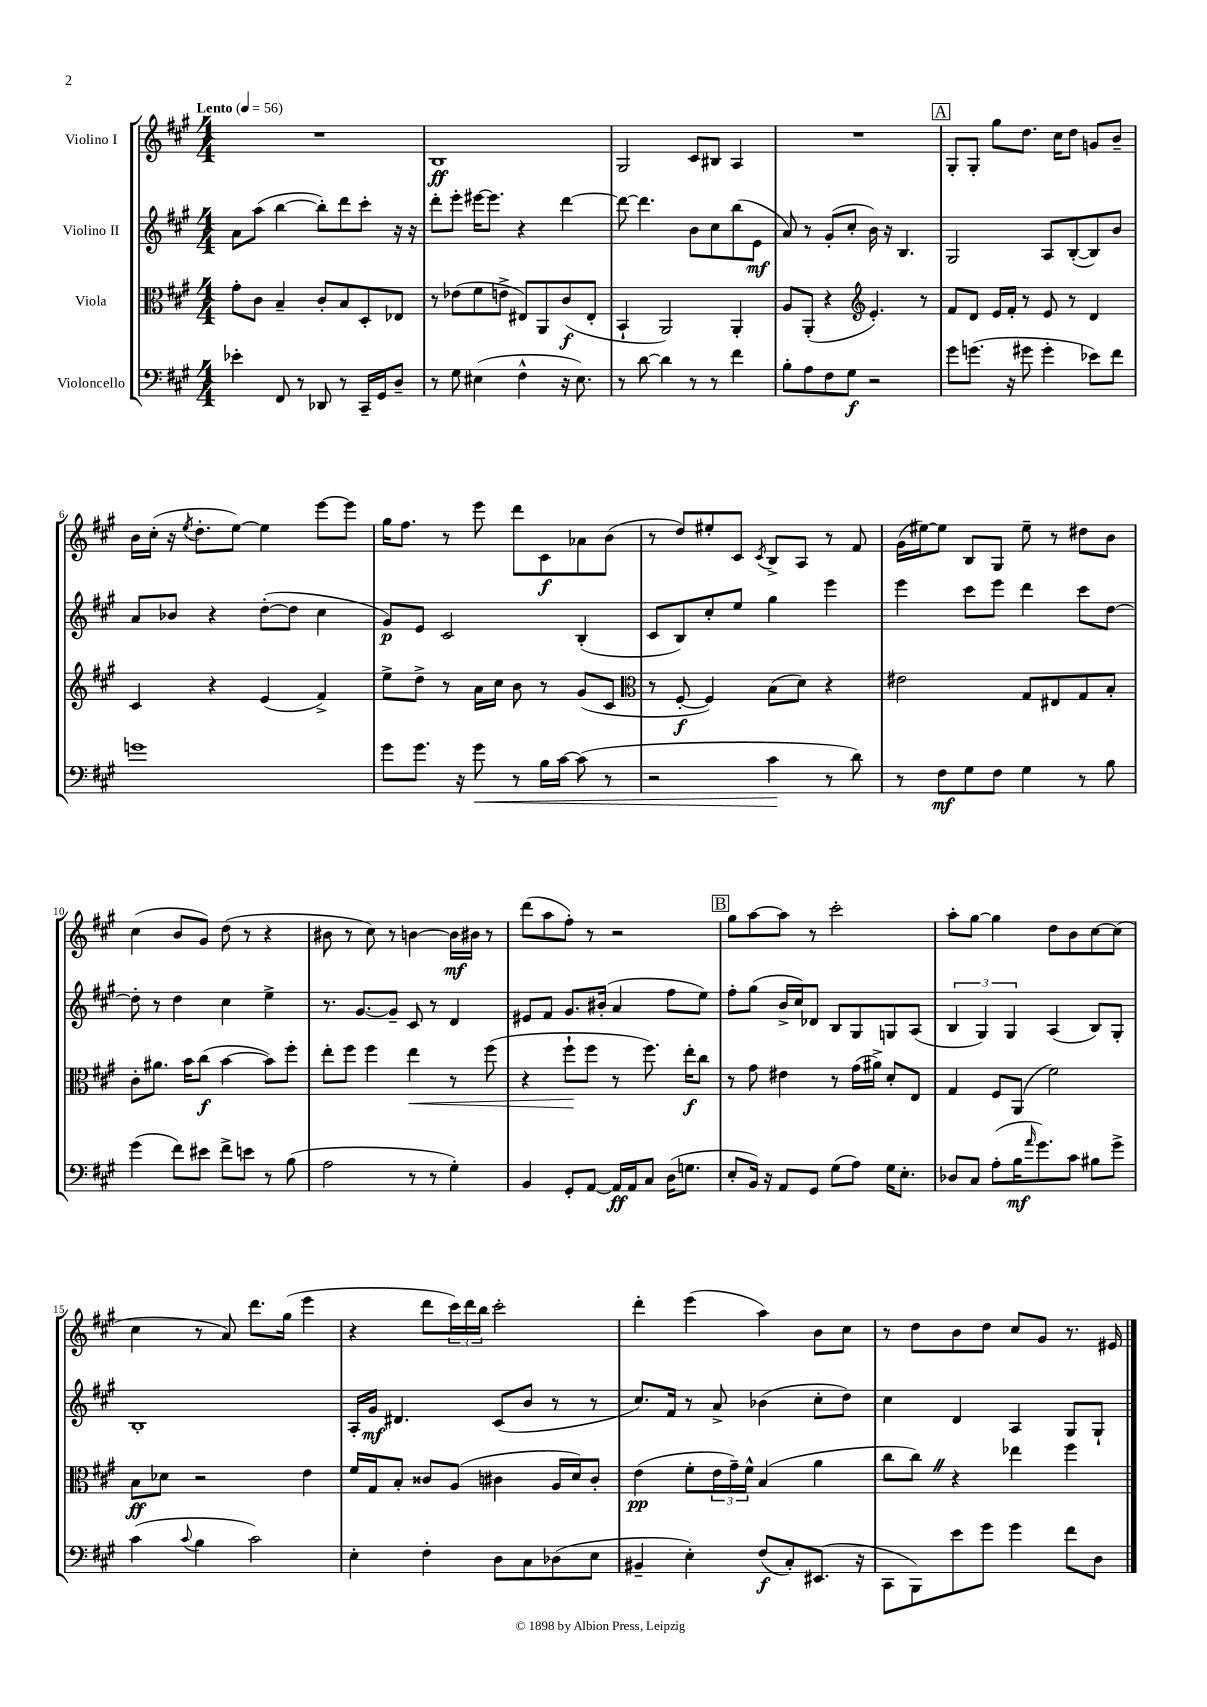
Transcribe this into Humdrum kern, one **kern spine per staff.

**kern	**dynam	**kern	**dynam	**kern	**dynam	**kern	**dynam
*part4	*part4	*part3	*part3	*part2	*part2	*part1	*part1
*staff4	*staff4	*staff3	*staff3	*staff2	*staff2	*staff1	*staff1
*I"Violoncello	*	*I"Viola	*	*I"Violino II	*	*I"Violino I	*
*clefF4	*	*clefC3	*	*clefG2	*	*clefG2	*
*k[f#c#g#]	*	*k[f#c#g#]	*	*k[f#c#g#]	*	*k[f#c#g#]	*
*M4/4	*	*M4/4	*	*M4/4	*	*M4/4	*
*MM56	*	*MM56	*	*MM56	*	*MM56	*
=1	=1	=1	=1	=1	=1	=1	=1
!	!	!	!	!	!	!LO:TX:a:B:t=Lento	!
4e-X'\	.	8g#'\L	.	8a\L	.	1r	.
.	.	8c#\J	.	(8aa\J	.	.	.
8FF#/	.	4B~/	.	[4bb\	.	.	.
8r	.	.	.	.	.	.	.
8DD-X/	.	8c#'/L	.	8bb'\L])	.	.	.
8r	.	8B/	.	8ddd\	.	.	.
16CC#~/LL	.	8D'/	.	8ccc#'\J	.	.	.
16GG#/J	.	.	.	.	.	.	.
8D~/J	.	8E-X/J	.	16r	.	.	.
.	.	.	.	16r	.	.	.
=2	=2	=2	=2	=2	=2	=2	=2
8r	.	8r	.	8ddd'\L	.	1B	ff
8G#\	.	(8e-X\L	.	8eee'\J	.	.	.
(4E#X\	.	8f#\	.	[16eee#X\KL	.	.	.
.	.	.	.	8.eee#\J]	.	.	.
.	.	8en^\J	.	.	.	.	.
4F#^^\	.	8E#X/L)	.	4r	.	.	.
.	.	8AA/	.	.	.	.	.
16r	.	(8c#/	f	[4ddd\	.	.	.
8.E#\)	.	.	.	.	.	.	.
.	.	8E#'/J	.	.	.	.	.
=3	=3	=3	=3	=3	=3	=3	=3
8r	.	4BB`/	.	8ddd\_	.	2G#/	.
[8d\	.	.	.	4.ddd\]	.	.	.
4d\]	.	2AA/)	.	.	.	.	.
8r	.	.	.	8b\L	.	8c#/L	.
8r	.	.	.	8cc#\	.	8B#X/J	.
4f#\	.	4AA'/	.	(8bb\	.	4A/	.
.	.	.	.	8e\J	mf	.	.
=4	=4	=4	=4	=4	=4	=4	=4
8B'\L	.	8A/L	.	8a/)	.	1r	.
8A\	.	(8AA'/J	.	8r	.	.	.
8F#\	.	4r	.	(8g#'/L	.	.	.
8G#\J	f	.	.	8cc#'/J	.	.	.
*	*	*clefG2	*	*	*	*	*
2r	.	4.e'/)	.	16b\)	.	.	.
.	.	.	.	16r	.	.	.
.	.	.	.	4.B/	.	.	.
.	.	8r	.	.	.	.	.
!!LO:REH:place=s1:t=A
=5	=5	=5	=5	=5	=5	=5	=5
8g#\L	.	8f#/L	.	2G#/	.	8G#'/L	.
(8.gn\J	.	8d/J	.	.	.	8G#'/J	.
.	.	16e/LL	.	.	.	8gg#\L	.
16r	.	16f#'/JJ	.	.	.	.	.
8g#X\	.	8r	.	.	.	8.dd\J	.
4g#'\	.	8e/	.	8A/L	.	.	.
.	.	.	.	.	.	16cc#\KL	.
.	.	8r	.	([8B'/	.	8dd\J	.
8e-X\L)	.	4d/	.	8B/])	.	8gn/L	.
8f#\J	.	.	.	8b/J	.	8b~/J	.
!!LO:LB:g=z
=6	=6	=6	=6	=6	=6	=6	=6
1gn	.	4c#/	.	8a/L	.	16b\LL	.
.	.	.	.	.	.	(16cc#'\JJ	.
.	.	.	.	8b-X/J	.	16r	.
.	.	.	.	.	.	8qee/	.
.	.	.	.	.	.	8.dd'\L	.
.	.	4r	.	4r	.	.	.
.	.	.	.	.	.	[8ee\J)	.
.	.	(4e/	.	([8dd'\L	.	4ee\]	.
.	.	.	.	8dd\J]	.	.	.
.	.	4f#^/)	.	4cc#\	.	[8eee\L	.
.	.	.	.	.	.	8eee\J]	.
=7	=7	=7	=7	=7	=7	=7	=7
8g#\L	.	8ee^\L	.	8g#/L)	p	16gg#\KL	.
.	.	.	.	.	.	8.ff#\J	.
8.g#\J	.	8dd^\J	.	8e/J	.	.	.
.	.	8r	.	2c#/	.	8r	.
16r	.	.	.	.	.	.	.
!	!LO:HP:b	!	!	!	!	!	!
8g#\	<	16a\LL	.	.	.	8eee\	.
.	.	16cc#\JJ	.	.	.	.	.
8r	.	8b\	.	.	.	8ddd\L	.
16B\LL	.	8r	.	.	.	8c#\	f
[16c#\JJ	.	.	.	.	.	.	.
(8c#\]	.	(8g#/L	.	(4B'/	.	8a-X\	.
8r	.	8c#/J	.	.	.	(8b\J	.
=8	=8	=8	=8	=8	=8	=8	=8
*	*	*clefC3	*	*	*	*	*
2r	.	8r	.	8c#/L	.	8r	.
.	.	[8F#'/	f	8B/)	.	8dd/L)	.
.	.	4F#/])	.	8cc#'/	.	8ee#X'/	.
.	.	.	.	8ee/J	.	8c#/J	.
.	.	.	.	.	.	8qc#/	.
4c#\	.	(8B\L	.	4gg#\	.	8B^/L	.
.	.	8d\J)	.	.	.	8A/J	.
8r	[	4r	.	4eee\	.	8r	.
8d\)	.	.	.	.	.	8f#/	.
=9	=9	=9	=9	=9	=9	=9	=9
8r	.	2e#X\	.	4eee\	.	(16g#\LL	.
.	.	.	.	.	.	[16ee#X\J)	.
8F#\L	mf	.	.	.	.	8ee#\J]	.
8G#\	.	.	.	8ccc#\L	.	8B/L	.
8F#\J	.	.	.	8eee\J	.	8G#/J	.
4G#\	.	8G#/L	.	4ddd\	.	8ee#~\	.
.	.	8E#X/	.	.	.	8r	.
8r	.	8G#/	.	8ccc#\L	.	8dd#X\L	.
8B\	.	8B'/J	.	[8dd\J	.	8b\J	.
!!LO:LB:g=z
=10	=10	=10	=10	=10	=10	=10	=10
(4g#\	.	8c#'\L	.	8dd'\]	.	(4cc#\	.
.	.	8.a#X\J	.	8r	.	.	.
8f#\L)	.	.	.	4dd\	.	8b/L	.
.	.	16b\KL	.	.	.	.	.
8e#X\J	.	(8cc#\J	f	.	.	8g#/J)	.
8f#^\L	.	[4b\	.	4cc#\	.	(8dd\	.
8en\J	.	.	.	.	.	8r	.
8r	.	8b\L])	.	4ee^\	.	4r	.
(8B\	.	8ff#'\J	.	.	.	.	.
=11	=11	=11	=11	=11	=11	=11	=11
2A\	.	8ee'\L	.	8.r	.	8b#X\	.
.	.	8ff#\J	.	.	.	8r	.
.	.	.	.	[8.g#/L	.	.	.
.	.	4ff#\	.	.	.	8cc#\)	.
.	.	.	.	8g#~/J]	.	8r	.
!	!	!	!LO:HP:b	!	!	!	!
8r	.	4ee\	<	8c#/	.	[4bn\	.
8r	.	.	.	8r	.	.	.
4G#'\)	.	8r	.	4d/	.	16b\LL]	mf
.	.	.	.	.	.	16b#X\JJ	.
.	.	(8ff#\	.	.	.	8r	.
=12	=12	=12	=12	=12	=12	=12	=12
4BB/	.	4r	.	8e#X/L	.	(8ddd\L	.
.	.	.	.	8f#/J	.	8aa\	.
8GG#'/L	.	8ff#`\L	.	8.g#/L	.	8ff#'\J)	.
[8AA/J	.	8ff#\J	[	.	.	8r	.
.	.	.	.	(16b#X'/Jk	.	.	.
16AA/LL]	ff	8r	.	4a/	.	2r	.
16AA/J	.	.	.	.	.	.	.
8C#/J	.	8.ff#\)	.	.	.	.	.
(16D\KL	.	.	.	8ff#\L	.	.	.
8.Gn\J	.	16ee'\KL	f	.	.	.	.
.	.	8cc#\J	.	8ee\J)	.	.	.
!!LO:REH:place=s1:t=B
=13	=13	=13	=13	=13	=13	=13	=13
8E'/L	.	8r	.	8ff#'\L	.	8gg#\L	.
16BB/Jk)	.	8g#\	.	(8gg#\J	.	[8aa\	.
16r	.	.	.	.	.	.	.
8AA/L	.	4e#X\	.	16b^/LL	.	8aa\J]	.
.	.	.	.	16cc#/J)	.	.	.
8GG#/J	.	.	.	8d-X/J	.	8r	.
(8G#\L	.	8r	.	8B/L	.	2ccc#'\	.
8A\J)	.	(16g#\LL	.	8G#/	.	.	.
.	.	16a#X^\JJ)	.	.	.	.	.
16G#\KL	.	8d'/L	.	8Gn/	.	.	.
8.E'\J	.	.	.	.	.	.	.
.	.	8E/J	.	(8A/J	.	.	.
=14	=14	=14	=14	=14	=14	=14	=14
8D-X/L	.	4G#/	.	6B/	.	8aa'\L	.
8C#/J	.	.	.	.	.	[8gg#\J	.
.	.	.	.	6G#/)	.	.	.
(8A'\L	.	8F#/L	.	.	.	4gg#\]	.
.	.	.	.	6G#/	.	.	.
16B\K	mf	(8AA/J	.	.	.	.	.
16qqa/	.	.	.	.	.	.	.
8.g#\)	.	.	.	.	.	.	.
.	.	2f#\)	.	(4A/	.	8dd\L	.
8c#\J	.	.	.	.	.	8b\	.
8B#X\L	.	.	.	8B/L)	.	[8cc#\	.
8g#^\J	.	.	.	8G#'/J	.	(8cc#\J]	.
!!LO:LB:g=z
=15	=15	=15	=15	=15	=15	=15	=15
(4c#\	.	8B\L	ff	1B'	.	4cc#\	.
.	.	8d-X\J	.	.	.	.	.
8qqc#/	.	.	.	.	.	.	.
4B\	.	2r	.	.	.	8r	.
.	.	.	.	.	.	8a/)	.
2c#\)	.	.	.	.	.	8.ddd\L	.
.	.	.	.	.	.	(16gg#\Jk	.
.	.	4e\	.	.	.	4eee\	.
=16	=16	=16	=16	=16	=16	=16	=16
4E'\	.	16f#/LL	.	16A'/LL	.	4r	.
.	.	16G#/J	.	16g#/JJ	mf	.	.
.	.	8B'/J	.	4.d#X/	.	.	.
4F#'\	.	8c##X/L	.	.	.	8ddd\L	.
.	.	(8A/J	.	.	.	24ccc#\L)	.
.	.	.	.	.	.	24ddd\	.
.	.	.	.	.	.	24bb\JJ	.
8D\L	.	4c#X\	.	(8c#/L	.	2ccc#'\	.
8C#\	.	.	.	8b/J	.	.	.
(8D-X\	.	16A/LL	.	8r	.	.	.
.	.	16d/J)	.	.	.	.	.
8E\J	.	8c#'/J	.	8r	.	.	.
=17	=17	=17	=17	=17	=17	=17	=17
4BB#X~/	.	(4e\	pp	8.cc#/L)	.	4ddd'\	.
.	.	.	.	16f#/Jk	.	.	.
4E'\)	.	8f#'\L	.	8r	.	(4eee\	.
.	.	24e\L	.	8a^/	.	.	.
.	.	24g#~\)	.	.	.	.	.
.	.	24f#^^\JJ	.	.	.	.	.
(8F#/L	f	(4B/	.	(4b-X\	.	4aa\)	.
8C#'/)	.	.	.	.	.	.	.
(8.EE#X/J	.	4a\	.	8cc#'\L	.	8b\L	.
.	.	.	.	8dd\J)	.	8cc#\J	.
16r	.	.	.	.	.	.	.
=18	=18	=18	=18	=18	=18	=18	=18
8CC#\L	.	8cc#\L	.	4cc#\	.	8r	.
8BBB\)	.	8cc#Z\J)	.	.	.	8dd\L	.
8e\	.	4r	.	4d/	.	8b\	.
8g#\J	.	.	.	.	.	8dd\J	.
4g#\	.	4ee-X\	.	4A/	.	8cc#/L	.
.	.	.	.	.	.	8g#/J	.
8f#\L	.	4ff#\	.	8G#/L	.	8.r	.
8D\J	.	.	.	8G#`/J	.	.	.
.	.	.	.	.	.	16e#X/	.
==	==	==	==	==	==	==	==
*-	*-	*-	*-	*-	*-	*-	*-
